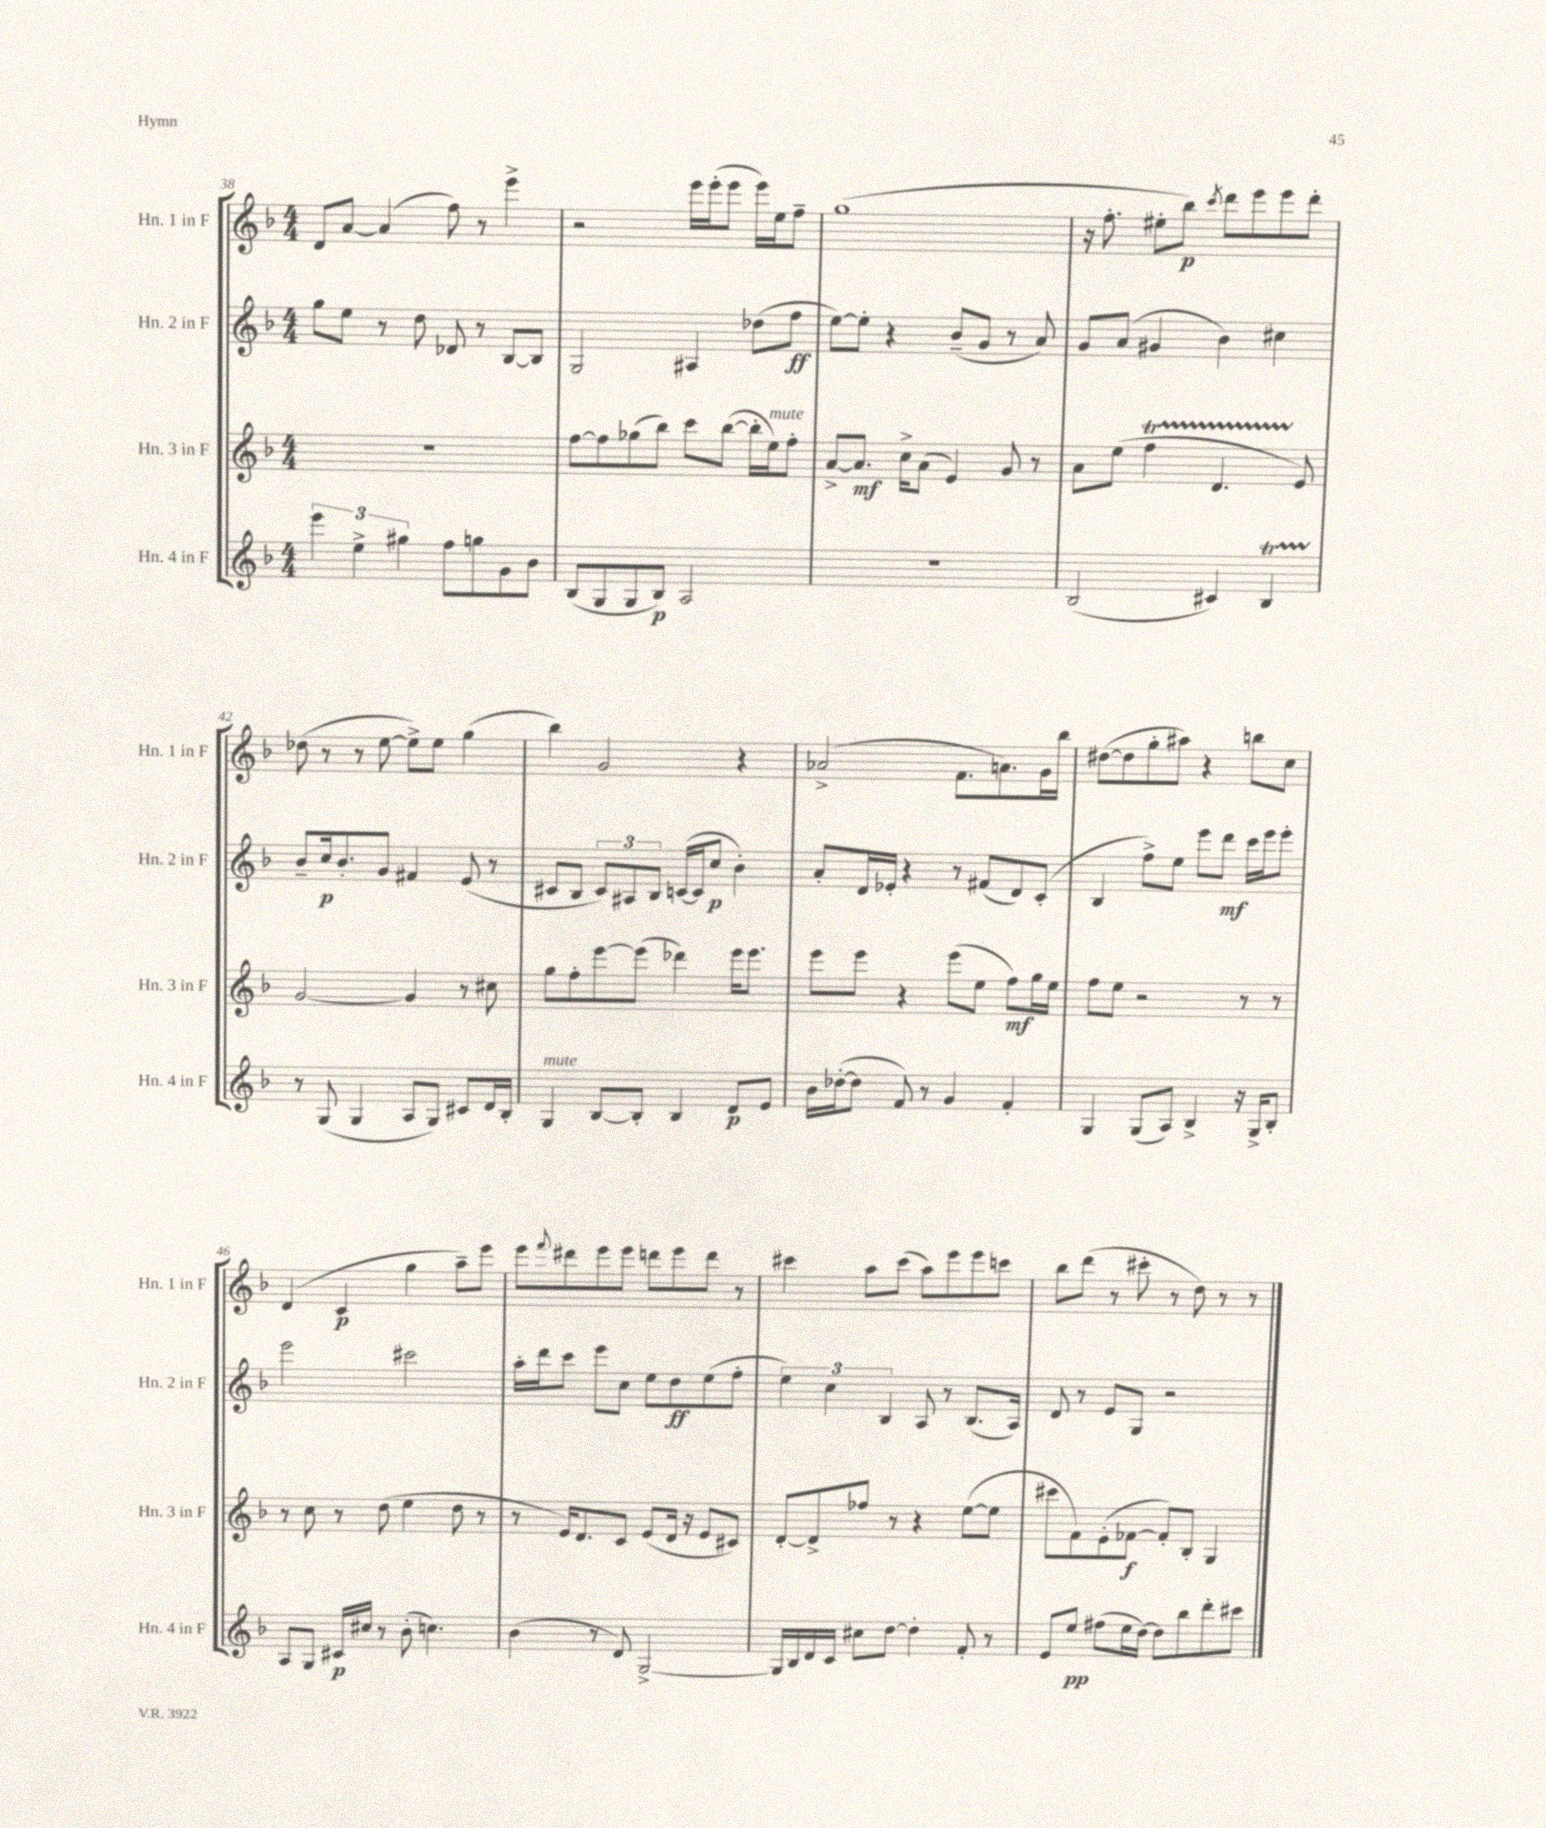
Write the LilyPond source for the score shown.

<<
\new StaffGroup <<
\new Staff = "s0" \with { instrumentName = "Hn. 1 in F" shortInstrumentName = "Hn. 1 in F" } {
    \clef treble \key f \major \numericTimeSignature \time 4/4
    d'8 a'8~ a'4( f''8) r8 e'''4-> |
    r2 e'''16 e'''16-.( e'''8 e'''16) e''16 f''8-- |
    g''1( |
    r16 f''8.-. eis''8-. bes''8\p) \acciaccatura { c'''8 } d'''8 e'''8 e'''8 d'''8-. |
    des''8( r8 r8 e''8~ e''8->) e''8 g''4( |
    bes''4) g'2 r4 |
    aes'2->( f'8. a'8.) g'16 bes''16 |
    dis''8~( dis''8 g''8-. ais''8) r4 b''8 c''8 |
    d'4( c'4\p g''4 a''8--) e'''8 |
    e'''8 \appoggiatura { f'''8 } dis'''8 e'''8 e'''8 d'''8 e'''8 d'''8 r8 |
    cis'''4 a''8 cis'''8( a''8) e'''8 e'''8 c'''8 |
    bes''8 d'''8( r8 cis'''8-. r8 d''8) r8 r8 \bar "|." |
}
\new Staff = "s1" \with { instrumentName = "Hn. 2 in F" shortInstrumentName = "Hn. 2 in F" } {
    \clef treble \key f \major \numericTimeSignature \time 4/4
    g''8 e''8 r8 d''8 des'8 r8 bes8~ bes8 |
    g2 ais4 des''8( f''8\ff |
    e''8~) e''8-. r4 bes'8--( g'8 r8 a'8) |
    g'8 a'8( gis'4 bes'4) cis''4 |
    bes'8-- c''16\p bes'8.-. g'8 fis'4 e'8( r8 |
    cis'8 bes8 \tuplet 3/2 { cis'8) ais8 bes8 } c'16~( c'16 c''8\p bes'4-.) |
    a'8-. d'16 ees'16-. r4 r8 fis'8( d'8) c'8-.( |
    bes4 f''8->) e''8 e'''8 d'''8\mf c'''16 e'''16 e'''8-. |
    e'''2 cis'''2 |
    a''16-. d'''16 c'''8 e'''8 c''8 e''8 d''8\ff e''8( f''8-. |
    \tuplet 3/2 { e''4) c''4 bes4 } a8 r8 bes8.( a16) |
    d'8 r8 e'8 g8 r2 \bar "|." |
}
\new Staff = "s2" \with { instrumentName = "Hn. 3 in F" shortInstrumentName = "Hn. 3 in F" } {
    \clef treble \key f \major \numericTimeSignature \time 4/4
    R1 |
    f''8~ f''8 ges''8( bes''8) c'''8 bes''8~( bes''16-. e''16^\markup { \italic "mute" }) f''8-. |
    a'8~-> a'8.\mf c''16-> a'8( e'4) g'8 r8 |
    a'8 e''8( f''4\startTrillSpan d'4. e'8\stopTrillSpan) |
    g'2~ g'4 r8 cis''8 |
    g''8 f''8-. e'''8~ e'''8( des'''4) e'''16 e'''8. |
    e'''8 e'''8 r4 e'''8( e''8 f''8\mf) g''16 e''16 |
    f''8 e''8 r2 r8 r8 |
    r8 c''8 r8 d''8( e''4 d''8 r8 |
    r8 e'16) d'8. c'8 e'8( d'16 r16 e'8 cis'8) |
    d'8~-. d'8-> fes''8 r8 r4 e''8~( e''8 |
    cis'''8 f'8) e'8-.( fes'8~\f fes'8-.) bes8-. g4 \bar "|." |
}
\new Staff = "s3" \with { instrumentName = "Hn. 4 in F" shortInstrumentName = "Hn. 4 in F" } {
    \clef treble \key f \major \numericTimeSignature \time 4/4
    \tuplet 3/2 { e'''4 e''4-> gis''4 } f''8 g''8 g'8 bes'8 |
    bes8( g8 g8 bes8\p) a2 |
    R1 |
    bes2( cis'4) bes4\startTrillSpan |
    r8\stopTrillSpan g8( g4 a8 g8) cis'8 d'16 bes16-. |
    g4^\markup { \italic "mute" } bes8~ bes8-. bes4 d'8\p e'8 |
    bes'16 des''16~-.( des''8 f'8) r8 g'4 f'4-. |
    g4 g8( a8) bes4-> r16 g16-> bes8-. |
    a8 g8 cis'16\p cis''16 r8 bes'8-.( c''4.) |
    bes'4( r8 d'8) g2~-> |
    g16 bes16 d'16 c'16 cis''8 d''8~ d''4-. f'8-. r8 |
    e'8 e''8\pp fis''8( e''16 d''16~) d''8 bes''8 d'''8-. cis'''8 \bar "|." |
}
>>
>>
\layout { \context { \Score currentBarNumber = #38 } }
